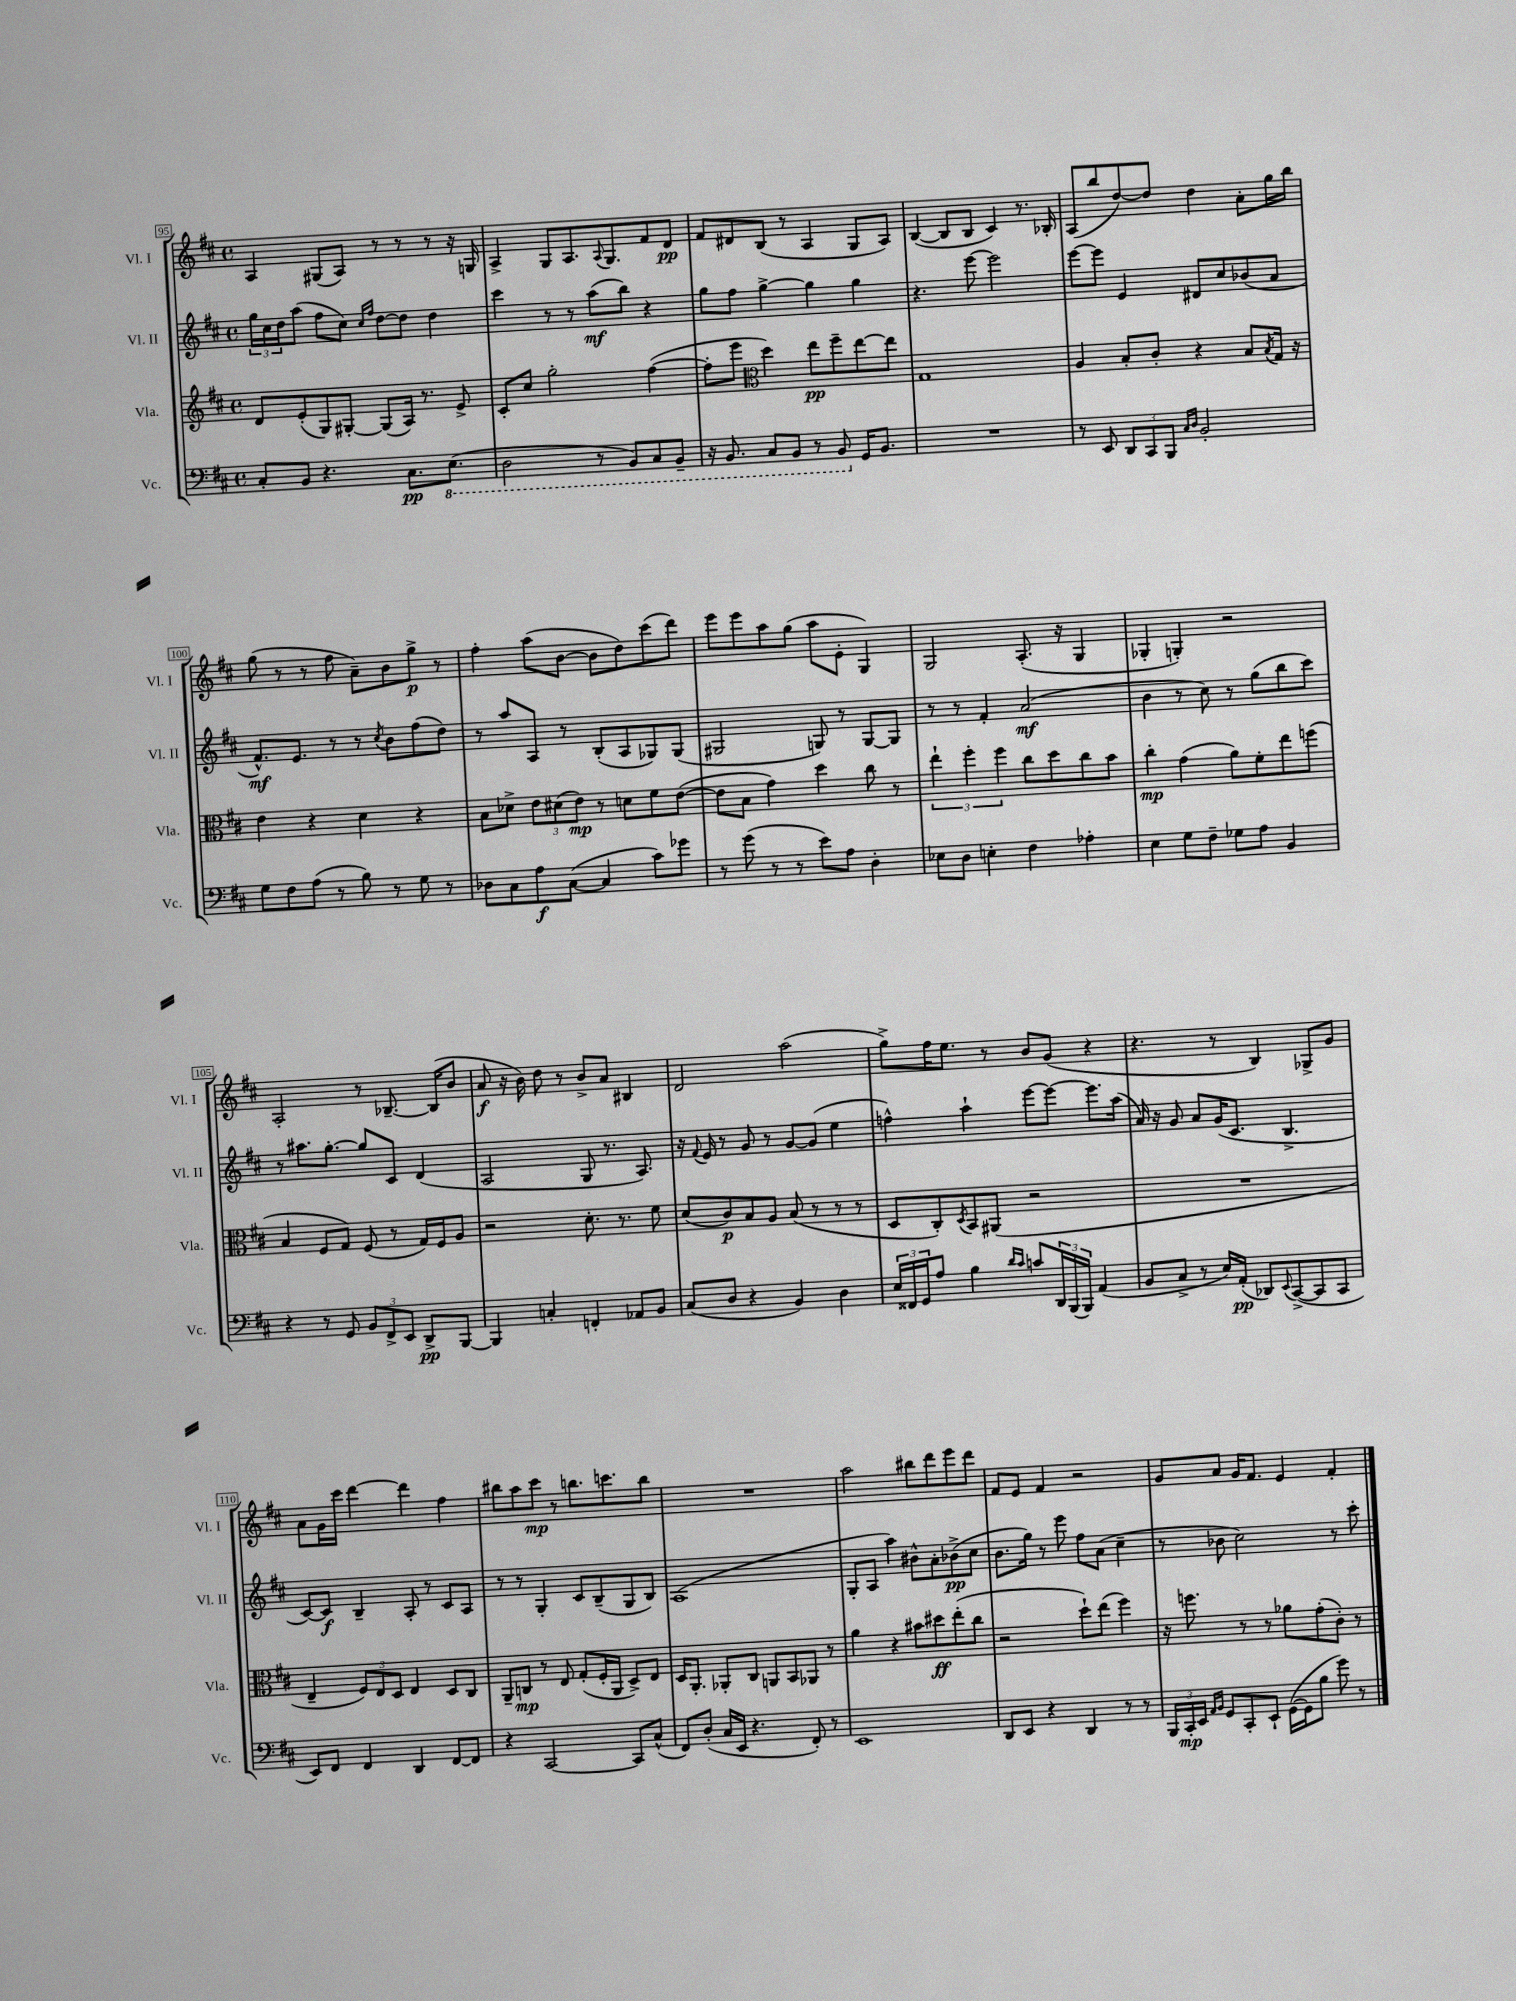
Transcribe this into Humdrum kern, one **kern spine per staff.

**kern	**kern	**kern	**kern
*staff4	*staff3	*staff2	*staff1
*clefF4	*clefG2	*clefG2	*clefG2
*k[f#c#]	*k[f#c#]	*k[f#c#]	*k[f#c#]
*M4/4	*M4/4	*M4/4	*M4/4
*met(c)	*met(c)	*met(c)	*met(c)
8C#'/L	8d/L	24gg\LL	4A/
.	.	24cc#\	.
.	.	24dd\J	.
8BB/J	(8e'/	(8aa\J	.
4.r	8G/)	8ff#\L	(8G#/L
.	[8G#'/J	8cc#\J)	8A/J)
.	.	16qqcc#/LL	.
.	.	16qqff#/JJ	.
.	(8G#/]L	[8dd\L	8r
8.C#\L	16A/Jk)	8dd\]J	8r
.	8.r	.	.
.	.	4dd\	8r
(8.EE\J	.	.	.
.	8e^/	.	16r
.	.	.	16G/
=	=	=	=
2DD\	8c#'/L	4ccc#\	4A^/
.	8cc#/J	.	.
.	2gg'\	8r	8G/L
.	.	8r	8.A/
8r	.	(8aa\L	.
.	.	.	8qqA/
.	.	.	8.G/
8BBB/L)	.	8bb\J)	.
8CC#/	([4ff#\	4r	8f#/
8BBB~/J	.	.	8d/J
=	=	=	=
16r	8ff#'\]L	8gg\L	8f#/L
8.BBB/	.	.	.
.	8eee\J	8ff#\J	8d#/
*	*clefC3	*	*
8CC#/L	4dd\)	[4gg^\	(8B/J
8BBB/J	.	.	8r
8r	8ee\L	4gg\]	4A/
8BBB/	8ff#~\	.	.
16GG/LK	[8ee\	4gg\	8G/L
8.BB/J	.	.	.
.	8ee\]J	.	8A/J)
=	=	=	=
1r	1G	4.r	([4B/
.	.	.	8B/]L
.	.	[8eee\	8B/J
.	.	2eee\]	4c#/)
.	.	.	8.r
.	.	.	16B-'/
=	=	=	=
8r	4A/	[8eee\L	(8A/L
8EE/	.	8eee\]J	8bb/
12DD/L	8B'/L	4e/	[8dd/)
12CC#/	.	.	.
.	8c#'/J	.	8dd/]J
12BBB/J	.	.	.
16qqC#/LL	.	.	.
16qqD/JJ	.	.	.
2BB'/	4r	8d#/L	4dd\
.	.	8cc#/	.
.	8B/L	(8b-/	8a'\L
.	8qB/	.	.
.	16G/Jk	8a/J	16gg\L
.	16r	.	16bb\JJ
=	=	=	=
8G\L	4e\	8.f#^^/L)	(8gg\
8F#\	.	.	8r
.	.	8.e/J	.
(8A\J	4r	.	8r
8r	.	8r	8ff#\
8B\)	4d\	8r	8a~\L)
.	.	8qcc#/	.
8r	.	8b\L	8b\
8G\	4r	(8ff#\	8gg^\J
8r	.	8dd\J)	8r
=	=	=	=
8D-\L	8B\L	8r	4ff#'\
8C#\	8d-^\J	8aa/L	.
8A\	12e\L	8A/J	(8aa\L
.	(12d#\	.	.
([8C#\J	.	8r	[8b\J
.	12e\J)	.	.
4C#/]	8r	(8B'/L	8b\]L
.	8d\L	8A/	8dd\)
8c#\L)	8f#\	8G-/)	(8ccc#\
8g-\J	([8e\J	(8G-/J	8ddd\J)
=	=	=	=
8r	8e\]L	2G#/	8eee\L
(8g\	8B\J	.	8eee\
8r	4g\)	.	8aa\
8r	.	.	(8gg\J
8e\L)	4dd\	8G/)	8aa\L
8A\J	.	8r	8e'\J
4D'\	8cc#\	[8G/L	4G/)
.	8r	8G/]J	.
=	=	=	=
8E-\L	6ee`\	8r	2G/
8D\J	.	8r	.
.	6ff#'\	.	.
4E'\	.	4f#'/	.
.	6ff#\	.	.
4F#\	8cc#\L	(2a/	(8.A'/
.	8dd\	.	.
.	.	.	16r
4A-'\	8cc#\	.	4G/
.	8b\J	.	.
=	=	=	=
4E\	4cc#'\	4b\	4G-'/
8G\L	(4g\	8r	4G'/)
8F#~\J	.	8cc#\)	.
8G-\L	8a\L)	8r	2r
8A\J	8f#'\	(8gg\L	.
4BB/	8ee\	8bb\	.
.	(8ff\J	8ccc#\J)	.
=	=	=	=
4r	4B/	8r	2A'/
.	.	8.aa#\L	.
8r	8F#/L	.	.
.	.	[8.gg'\J	.
8GG/	8G/J)	.	.
12BB/L	(8F#/	8gg/]L	8r
12FF#^/	.	.	.
.	8r	8c#/J	[8.B-~/
12EE/J	.	.	.
8DD^/L	16G/LL)	(4d/	.
.	16F#/J	.	(16B-/]LK
[8BBB/J	8A/J	.	8b/J
=	=	=	=
4BBB/]	2r	2A/	8a/
.	.	.	16r
.	.	.	16b\)
4C'/	.	.	8dd\
.	.	.	8r
4FF'/	8.d'\	8G/	8b^/L
.	.	8.r	8a/J
.	8.r	.	.
8AA-/L	.	.	4B#/
.	.	8.A/)	.
8BB/J	8f#\	.	.
=	=	=	=
(8C#/L	(8d/L	16r	2d/
.	.	8qqf#/	.
.	.	16e/	.
8D/J	8c#/)	8r	.
4r	8B/	8g/	.
.	8A/J	8r	.
4BB/)	(8B/	[8g/L	(2aa\
.	8r	(8g/]J	.
4D\	8r	4ee\	.
.	8r	.	.
=	=	=	=
24E/LL	8D/L	4ff^^\)	8gg^\L)
24FF##/	.	.	.
24GG/J	.	.	.
8A/J	8C#'/)	.	16ff#\K
.	.	.	8.ee\J
.	8qD/	.	.
4B\	8BB/	4aa`\	.
.	(8AA#/J	.	8r
16qqd/LL	.	.	.
16qqc#/JJ	.	.	.
8c/L	2r	[8eee\L	8b/L
24DD/L	.	8eee\_J	(8g/J
(24BBB/	.	.	.
24BBB/JJ)	.	.	.
(4AA/	.	8.eee\]L	4r
.	.	(16aa\Jk	.
=	=	=	=
8BB/L	1r	16a/)	4.r
.	.	16r	.
8C#^/J	.	8g/	.
8r	.	8a/L	.
16E/LL)	.	(16g/K	8r
(16AA'/JJ	.	8.c#/J	.
8DD-/L)	.	.	4B/)
8qqEE/	.	.	.
([8CC#^/	.	4.B^/	.
8CC#/]	.	.	8G-^/L
8CC#/J	.	.	8g/J
=	=	=	=
8EE/L)	4E~/	[8c#/L)	8a\L
8FF#/J	.	8c#/]J	16g\L
.	.	.	16ccc#\JJ
4FF#/	12F#/L)	4B~/	[4ddd\
.	12E/	.	.
.	12D/J	.	.
4DD/	4E/	8A'/	4ddd\]
.	.	8r	.
[8FF#/L	8D/L	8c#/L	4ff#\
8FF#/]J	8C#/J	8A/J	.
=	=	=	=
4r	8AA~/L	8r	8bb#\L
.	8C/J	8r	8aa\
[2CC#/	8r	4G'/	8ccc#\J
.	8E/	.	8r
.	(8G'/L	8c#/L	8.bb\L
.	16F#'/L	(8B~/	.
.	16AA/JJ	.	8.ccc\
8CC#/]L	8D^/L)	8G/	.
(8C#^^/J	8E/J	8B/J)	8bb\J
=	=	=	=
8FF#/L)	16D/LK	(1A	1r
.	8.AA'/J	.	.
(8D'/J	.	.	.
16C#/LL	8AA-'/L	.	.
16EE/JJ	.	.	.
4.r	8C#/J	.	.
.	8AA/L	.	.
.	8BB/	.	.
8FF#'/)	8AA-/J	.	.
8r	8r	.	.
=	=	=	=
1EE	4a\	8G'/L	2aa\
.	.	8A/J	.
.	4r	4aa\)	.
.	8b#\L	8b#^^\L	8bb#\L
.	8dd#\	8a'\	8ddd\
.	(8ee'\	(8b-^\	8eee\
.	8cc#\J	8cc#\J	8ddd\J
=	=	=	=
8DD/L	2r	8.b\L	8f#/L
8EE/J	.	.	8e/J
.	.	16gg\Jk)	.
4r	.	8r	4f#/
.	.	8eee\	.
4DD/	8dd`\L)	8ff#\L	2r
.	(8ee\J	(8a\J	.
8r	4ff#\)	4cc#~\	.
8r	.	.	.
=	=	=	=
24BBB/LL	16r	8r	8g/L
24CC#'/	.	.	.
.	8.ff\	.	.
24EE/JJ	.	.	.
16qqAA/LL	.	.	.
16qqBB/JJ	.	.	.
8GG/L	.	8b-\	8a/J
8CC#'/	8r	2cc#\)	16g/LK
.	.	.	8.f#/J
8EE`/J	8r	.	.
([16GG\LL	8a-\L	.	4e/
16GG\]J	.	.	.
8B\J	(8g'\	.	.
8g\)	8c#'\J)	8r	4f#'/
8r	8r	8ccc#'\	.
==	==	==	==
*-	*-	*-	*-
